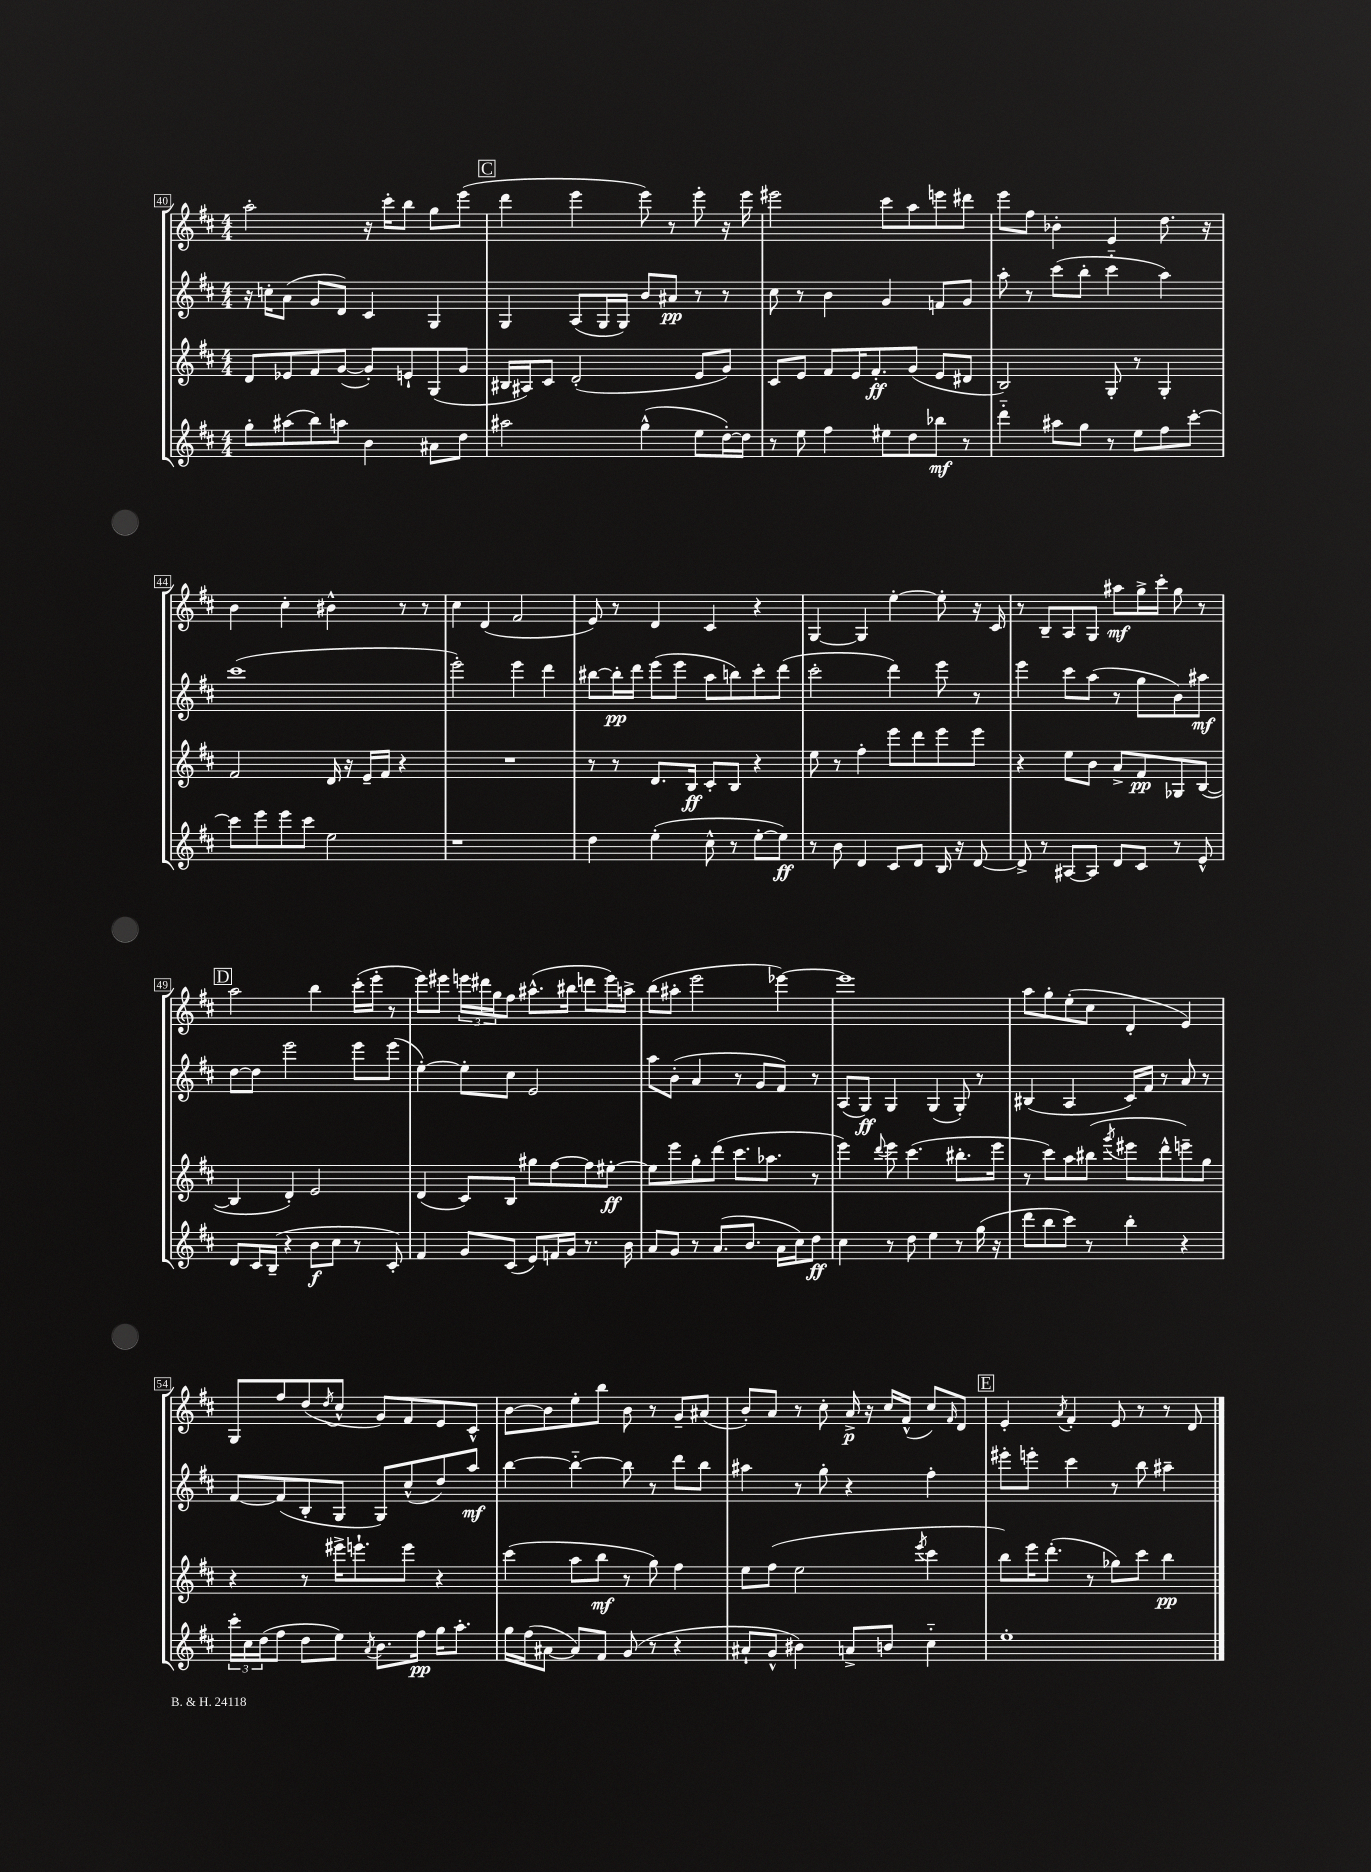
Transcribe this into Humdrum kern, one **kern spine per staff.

**kern	**kern	**kern	**kern
*staff4	*staff3	*staff2	*staff1
*clefG2	*clefG2	*clefG2	*clefG2
*k[f#c#]	*k[f#c#]	*k[f#c#]	*k[f#c#]
*M4/4	*M4/4	*M4/4	*M4/4
8gg'\L	8d/L	16r	2aa'\
.	.	16cc'\LK	.
(8aa#\	8e-/	(8a\J	.
8bb\)	8f#/	8g/L	.
8aa\J	([8g/J	8d/J)	.
4b\	8g'/]L)	4c#/	16r
.	.	.	16ccc#'\LK
.	8e`/	.	8bb\J
8a#\L	(8G/	4G/	8gg\L
8dd\J	8g/J	.	(8eee\J
=	=	=	=
2aa#\	16B#/LL	4G/	4ddd\
.	16A#/J)	.	.
.	8c#/J	.	.
.	(2d'/	(8A/L	4eee\
.	.	16G/L	.
.	.	16G/JJ)	.
(4gg^^\	.	8b/L	8eee\)
.	.	8a#/J	8r
8ee\L	8e/L	8r	8eee'\
[16dd'\L)	8g/J)	8r	16r
16dd\]JJ	.	.	16eee\
=	=	=	=
8r	8c#/L	8cc#\	2eee#\
8ee\	8e/J	8r	.
4ff#\	8f#/L	4b\	.
.	16e/K	.	.
.	8.f#'/	.	.
8ee#\L	.	4g/	8ccc#\L
8dd\	(8g/J	.	8aa\
8bb-\J	8e/L	8f/L	8eee\
8r	8d#/J	8g/J	8ddd#\J
=	=	=	=
4ddd'~\	2B/)	8aa'\	8eee\L
.	.	8r	8ff#\J
8aa#\L	.	(8ccc#\L	4b-'\
8gg\J	.	8bb'\J	.
8r	8G'/	4ccc#'~\	4e/
8ee\L	8r	.	.
8ff#\	4G'/	4aa\)	8.dd\
[8ccc#'\J	.	.	.
.	.	.	16r
=	=	=	=
8ccc#\]L	2f#/	(1ccc#	4b\
8eee\	.	.	.
8eee\	.	.	4cc#'\
8ccc#\J	.	.	.
2ee\	16d/	.	4b#^^\
.	16r	.	.
.	16e~/LL	.	.
.	16f#/JJ	.	.
.	4r	.	8r
.	.	.	8r
=	=	=	=
1r	1r	2eee'\)	4cc#\
.	.	.	(4d/
.	.	4eee\	2f#/
.	.	4ddd\	.
=	=	=	=
4dd\	8r	[8bb#\L	8e/)
.	8r	16bb#'\]L	8r
.	.	16ddd\JJ	.
(4ee'\	8.d/L	(8eee\L	4d/
.	.	8eee\J	.
.	16B/Jk	.	.
8cc#^^\	8c#'/L	8aa\L	4c#/
8r	8B/J	8bb\)	.
[8ee'\L	4r	8ccc#'\	4r
8ee\]J)	.	(8ddd\J	.
=	=	=	=
8r	8ee\	2ccc#'\	[4G/
8b\	8r	.	.
4d/	4ff#'\	.	4G/]
8c#/L	8eee\L	4ddd\)	[4ee'\
8d/J	8ddd\	.	.
16B/	8eee\	8eee\	8ee'\]
16r	.	.	.
[8d/	8eee\J	8r	16r
.	.	.	16c#/
=	=	=	=
8d^/]	4r	4eee\	8r
8r	.	.	8B~/L
[8A#/L	8ee\L	8ccc#\L	8A/
8A#/]J	8b\J	(8aa\J	8G/J
8d/L	8a^/L	8r	8aa#\L
8c#/J	8f#/	8gg\L	16gg^\L
.	.	.	16ccc#'\JJ
8r	8G-/	8b\)	8gg\
8e^^/	([8B/J	8aa#\J	8r
=	=	=	=
8d/L	4B/]	[8dd\L	2aa\
16c#/L	.	8dd\]J	.
(16B~/JJ	.	.	.
4r	4d'/)	2eee\	.
8b\L	2e/	.	4bb\
8cc#\J	.	.	.
8r	.	8eee\L	(16ccc#'\LL
.	.	.	16eee'\JJ
8c#'/)	.	(8eee\J	8r
=	=	=	=
4f#/	(4d/	[4ee'\)	8eee\L)
.	.	.	8eee#\J
8g/L	8c#/L)	8ee'\]L	24eee\LL
.	.	.	24ddd#\
.	.	.	24gg\J
(8c#/J	8B/J	8cc#\J	8ff#\J
8e/L)	8gg#\L	2e/	(8.aa#^^\L
16f/L	[8ff#\	.	.
16g/JJ	.	.	16bb#\Jk
8.r	8ff#\]	.	8ddd\L
.	[8ee#'\J	.	16eee\L)
16b\	.	.	16aa^\JJ
=	=	=	=
8a/L	8ee#\]L	8aa\L	(8bb\L
8g/J	8eee\	(8b'\J	8aa#'\J
8r	8gg'\	4a/	2eee\
(8.a/L	(8ddd\J	.	.
.	8.ccc#\L	8r	.
8.b/J	.	.	.
.	.	8g/L	.
.	8.aa-\J	.	.
16a\LL	.	8f#/J)	[4eee-\)
16cc#\J)	.	.	.
8dd\J	8r	8r	.
=	=	=	=
4cc#\	4eee\)	(8A/L	1eee-]
.	.	8G/J)	.
.	8qqddd/	.	.
8r	8eee\	4G/	.
8dd\	(4.ccc#\	.	.
4ee\	.	(4G/	.
8r	8.bb#'\L	8G'/)	.
(16gg\	.	8r	.
16r	16eee\Jk	.	.
=	=	=	=
8ddd\L	8r	(4B#/	8aa\L
8bb\	8ccc#\L)	.	8gg'\
8ccc#\J)	8aa\	4A/	(8ee'\
8r	(8bb#\J	.	8cc#\J
.	8qggg/	.	.
4bb'\	8eee#\L	16c#/LL)	4d'/
.	.	16f#/JJ	.
.	8ddd^^\	8r	.
4r	8eee~\)	8a/	4e/)
.	8gg\J	8r	.
=	=	=	=
24ccc#'\LL	4r	[8f#/L	8G/L
24cc#\	.	.	.
(24dd\J	.	.	.
8ff#\J	.	(8f#/]	8ff#/
8dd\L	8r	8B'/	(8dd/
.	.	.	8qdd/
8ee\J)	16eee#^\LK	8G/J	8cc#^^/J
.	8.eee`\	.	.
8qa/	.	.	.
8.b\L	.	8G/L)	8g/L)
.	8eee\J	(8cc#^^/	8f#/
16ff#\Jk	.	.	.
16gg\LK	4r	8dd/)	8e/
8.aa'\J	.	.	.
.	.	8aa/J	8c#^^/J
=	=	=	=
16gg\LL	(4ccc#\	[4bb\	[8b\L
(16ff#\J	.	.	.
[8a#\J	.	.	8b\]
8a#/]L)	8aa\L	4bb'~\_	8ee'\
8f#/J	8bb\J	.	8bb\J
(8g/	8r	8bb\]	8b\
8r	8gg\)	8r	8r
4r	4ff#\	8ddd\L	8g~/L
.	.	8bb\J	(8a#/J
=	=	=	=
8a#`/L	8ee\L	4aa#\	8b'/L)
8g^^/J	(8ff#\J	.	8a/J
4b#\)	2ee\	8r	8r
.	.	8gg'\	8cc#'\
8a^/L	.	4r	16a^/
.	.	.	16r
8b/J	.	.	16cc#/LL
.	.	.	(16f#^^/JJ
.	8qeee/	.	.
4cc#'~\	4ccc#\	4ff#'\	8cc#/L)
.	.	.	16qqf#/
.	.	.	8d/J
=	=	=	=
1ee'	8bb\L)	8eee#'\L	4e'/
.	16eee\K	8eee'\J	.
.	(8.ddd'\J	.	.
.	.	.	8qa/
.	.	4ccc#\	4f#'/
.	8r	.	.
.	8gg-\L)	8r	8e/
.	8ccc#\J	8bb\	8r
.	4bb\	4aa#~\	8r
.	.	.	8d/
==	==	==	==
*-	*-	*-	*-
